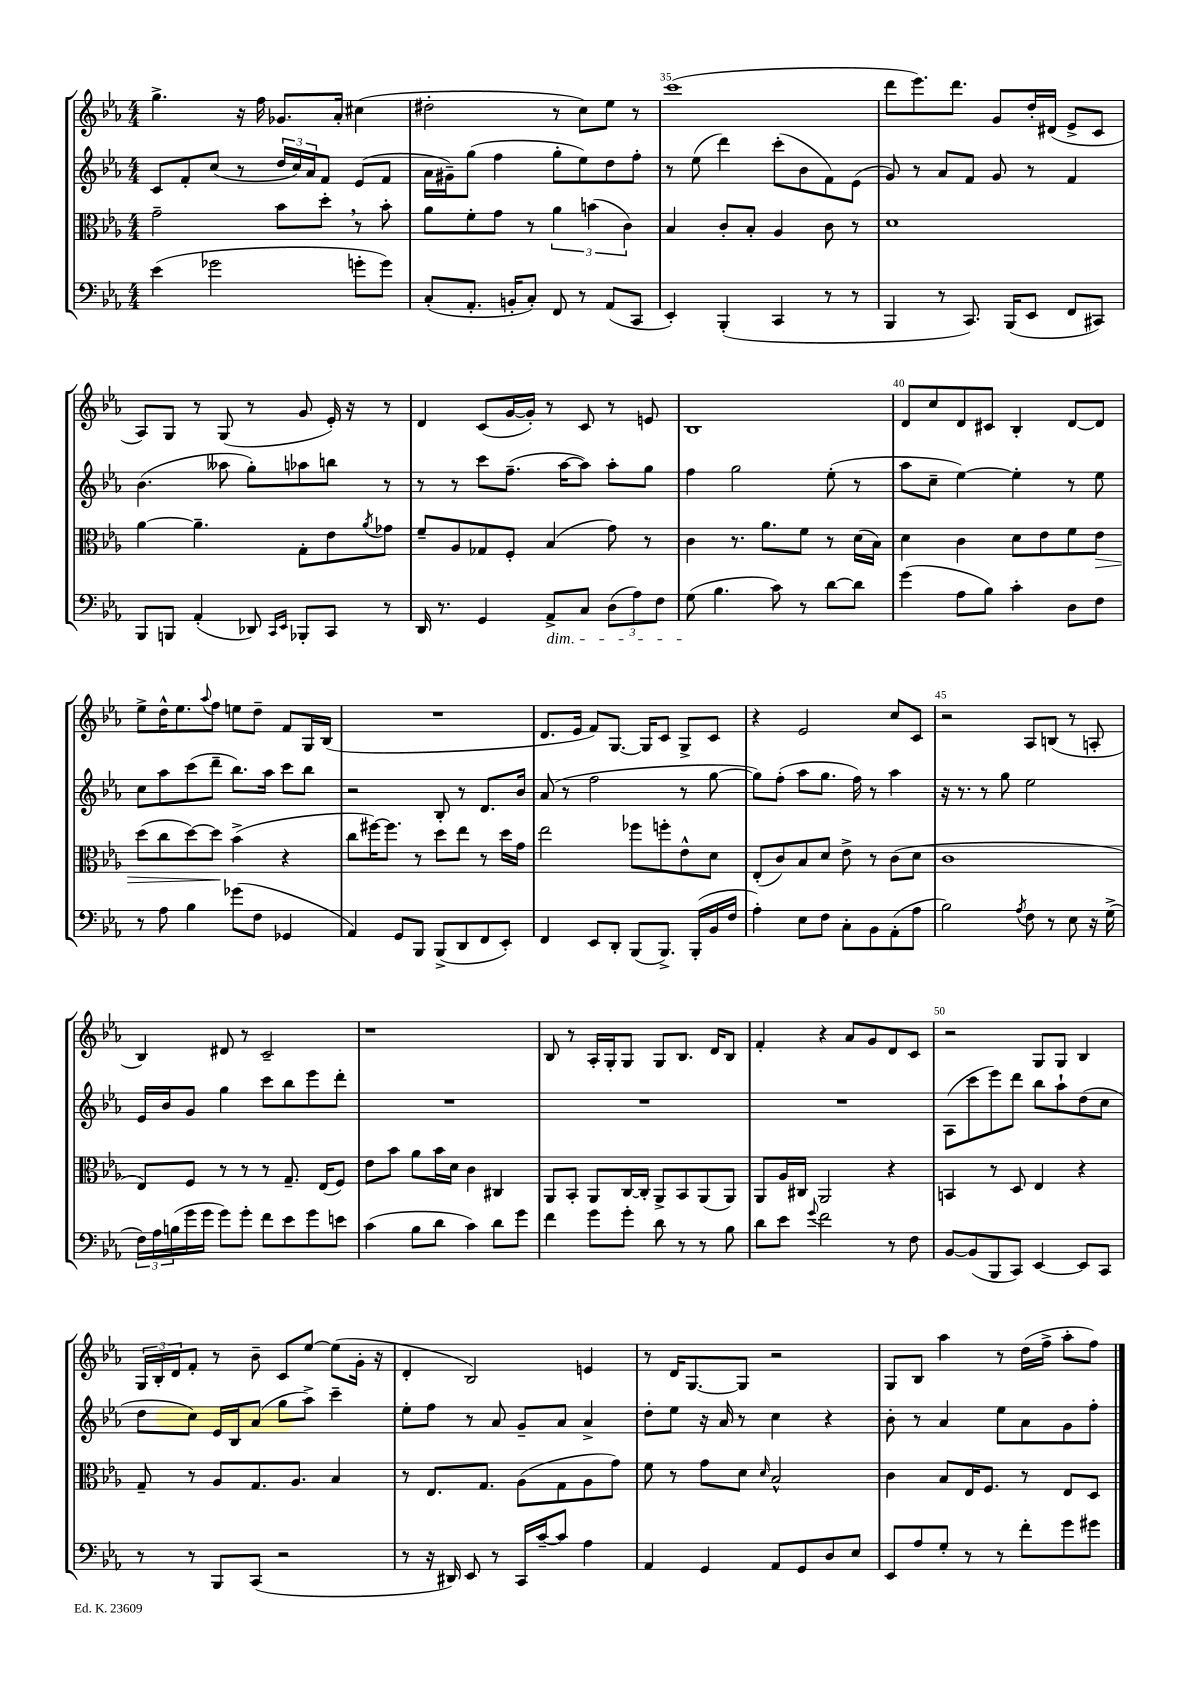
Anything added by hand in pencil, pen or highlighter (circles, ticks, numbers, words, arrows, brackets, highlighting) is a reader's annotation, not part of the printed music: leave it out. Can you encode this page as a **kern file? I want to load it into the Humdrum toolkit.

**kern	**kern	**kern	**kern
*staff4	*staff3	*staff2	*staff1
*clefF4	*clefC3	*clefG2	*clefG2
*k[b-e-a-]	*k[b-e-a-]	*k[b-e-a-]	*k[b-e-a-]
*M4/4	*M4/4	*M4/4	*M4/4
(4e-	2g~	8c	4.gg^
.	.	8f'	.
2g-	.	(8cc	.
.	.	8r	16r
.	.	.	16ff
.	8b-	24dd	8.g-
.	.	24cc)	.
.	.	24a-	.
.	8dd'	8f	.
.	.	.	16a-'
8g'	8r	(8e-	(4cc#
8g)	8b-'	8f	.
=	=	=	=
(8C'	8a-	16a-	2dd#'
.	.	16g#~)	.
8.AA-'	8f'	(8gg	.
.	8g	4ff	.
16BB'	.	.	.
8C')	8r	.	.
8FF	6a-	8gg'	8r
8r	.	8ee-)	8cc)
.	(6b	.	.
(8AA-	.	8dd	8ee-
.	6c)	.	.
8CC	.	8ff'	8r
=	=	=	=
4EE-')	4B-	8r	(1ccc
.	.	(8ee-	.
(4BBB-'	8c'	4ddd)	.
.	8B-'	.	.
4CC	4A-	(8ccc'	.
.	.	8b-	.
8r	8c	8f)	.
8r	8r	(8e-	.
=	=	=	=
4BBB-	1d	8g)	8ddd
.	.	8r	8.eee-)
8r	.	8a-	.
.	.	.	8.ddd
8.CC)	.	8f	.
.	.	8g	8g
(16BBB-	.	.	.
8EE-	.	8r	16dd'
.	.	.	(16d#
8FF	.	4f	8e-^
8CC#)	.	.	8c
=	=	=	=
8BBB-	[4a-	(4.b-	8A-)
8BBB	.	.	8G
(4AA-'	4.a-~]	.	8r
.	.	8aa--	(8G
8DD-)	.	8gg')	8r
16qqCC	.	.	.
16qqEE-	.	.	.
8BBB-'	8G'	8aa-	8g
8CC	8e-	8bb	16e-')
.	.	.	16r
.	8qa-	.	.
8r	8g-	8r	8r
=	=	=	=
16DD	8f~	8r	4d
8.r	.	.	.
.	8A-	8r	.
4GG	8G-	8ccc	(8c
.	8F'	(8.ff~	[16g
.	.	.	16g'])
8AA-^	(4B-	.	8r
.	.	[16aa-	.
8C	.	8aa-])	8c
(12D	8g)	8aa-'	8r
12A-)	.	.	.
.	8r	8gg	8e
12F	.	.	.
=	=	=	=
(8G	4c	4ff	1B-
4.B-	.	.	.
.	8.r	2gg	.
.	8.a-	.	.
8c)	.	.	.
8r	8f	.	.
[8d	8r	(8ee-'	.
8d]	(16d	8r	.
.	16B-)	.	.
=	=	=	=
(4g	4d	8aa-	8d
.	.	8cc~	8cc
8A-	4c	[4ee-)	8d
8B-)	.	.	8c#
4c'	8d	4ee-']	4B-'
.	8e-	.	.
8D	8f	8r	[8d
8F	8e-	8ee-	8d]
=	=	=	=
8r	(8dd	8cc	8ee-^
8A-	8cc	8aa-	16dd^^
.	.	.	8.ee-
4B-	[8dd)	(8ccc	.
.	.	.	8qqaa-
.	8dd]	8ddd~	8ff
(8g-	(4b-^	8.bb-)	8ee
8F	.	.	8dd~
.	.	16aa-	.
4GG-	4r	8ccc	8f
.	.	8bb-	16G
.	.	.	(16B-
=	=	=	=
4AA-)	8cc	2r	1r
.	[16ff#)	.	.
.	8.ff#]	.	.
8GG	.	.	.
8BBB-	8r	.	.
(8BBB-^	8dd	8B-'	.
8DD	8ee-	8r	.
8FF	8r	8.d	.
8EE-')	16dd	.	.
.	16g	16b-	.
=	=	=	=
4FF	2ee-	(8a-	8.d
.	.	8r	.
.	.	.	16e-
8EE-	.	2ff	8f)
8DD'	.	.	[8.G
(8BBB-	8ff-	.	.
.	.	.	16G]
8.BBB-^)	8ff'	.	8c
.	8e-^^	8r	8G^
(16BBB-'	.	.	.
16BB-	8d	[8gg	8c
16F	.	.	.
=	=	=	=
4A-')	(8E-'	8gg])	4r
.	8c)	(8ff'	.
8E-	8B-	8aa-	2e-
8F	8d	8.gg	.
8C'	8e-^	.	.
.	.	16ff)	.
8BB-	8r	8r	.
(8AA-'	(8c	4aa-	8cc
8A-	8d	.	8c
=	=	=	=
2B-)	1c	16r	2r
.	.	8.r	.
.	.	8r	.
.	.	8gg	.
8qA-	.	.	.
8F	.	2ee-	8A-
8r	.	.	(8B
8E-	.	.	8r
16r	.	.	8A'
(16G^	.	.	.
=	=	=	=
24F)	8E-)	16e-	4B-)
24A-	.	.	.
.	.	16b-	.
(24B	.	.	.
16g	8F	8g	.
16g	.	.	.
8g)	8r	4gg	8d#
8g'	8r	.	8r
8f	8r	8ccc	2c~
8e-	8.G~	8bb-	.
8g	.	8eee-	.
.	(16E-	.	.
8e	8F)	8ddd'	.
=	=	=	=
(4c	8e-	1r	1r
.	8b-	.	.
8B-	8a-	.	.
8d	16b-	.	.
.	16d	.	.
4c)	4c	.	.
8d	4C#	.	.
8g	.	.	.
=	=	=	=
4f	8AA-	1r	8B-
.	8BB-'	.	8r
8g	8AA-	.	16A-'
.	.	.	16G'
8g'	[16C	.	8G
.	16C']	.	.
8d	8AA-^	.	8G
8r	8BB-	.	8.B-
8r	(8AA-	.	.
.	.	.	16d
8B-	8AA-)	.	8B-
=	=	=	=
8d	8AA-	1r	4f'
8e-	16A-	.	.
.	16C#	.	.
8qqg	.	.	.
2f	2AA-	.	4r
.	.	.	8a-
.	.	.	8g
8r	4r	.	8d
8F	.	.	8c
=	=	=	=
[8BB-	4BB	(8A-	2r
(8BB-]	.	8ccc	.
8BBB-	8r	8eee-)	.
8CC)	8D	8ddd	.
[4EE-	4E-	8bb-	8G
.	.	8aa-`	8G
8EE-]	4r	(8dd	4B-
8CC	.	8cc	.
=	=	=	=
8r	8G~	8dd	24G
.	.	.	24B-'
.	.	.	24d
8r	8r	8cc)	8f'
8BBB-	8A-	16e-	8r
.	.	16B-	.
(8CC	8.G	(8a-	8b-~
2r	.	8gg	8c
.	8.A-	.	.
.	.	8aa-^)	[8ee-
.	4B-	4ccc~	(8ee-]
.	.	.	16g'
.	.	.	16r
=	=	=	=
8r	8r	8ee-'	4d'
16r	8.E-	8ff	.
16DD#)	.	.	.
8EE-	.	8r	2B-)
.	8.G	.	.
8r	.	8a-	.
16CC	(8A-	8g~	.
[16c~	.	.	.
8c]	8G	8a-	.
4A-	8A-	4a-^	4e
.	8g)	.	.
=	=	=	=
4AA-	8f	8dd'	8r
.	8r	8ee-	16d
.	.	.	[8.G
4GG	8g	16r	.
.	.	16a-	.
.	8d	8r	8G]
.	16qqd	.	.
8AA-	2B-^^	4cc	2r
8GG	.	.	.
8D	.	4r	.
8E-	.	.	.
=	=	=	=
8EE-	4c	8b-'	8G
8A-	.	8r	8B-
8G'	8B-	4a-	4aa-
8r	16E-	.	.
.	8.F	.	.
8r	.	8ee-	8r
8f'	8r	8a-	(16dd
.	.	.	16ff^
8g	8E-	8g	8aa-'
8g#	8D	8ff'	8ff)
==	==	==	==
*-	*-	*-	*-
